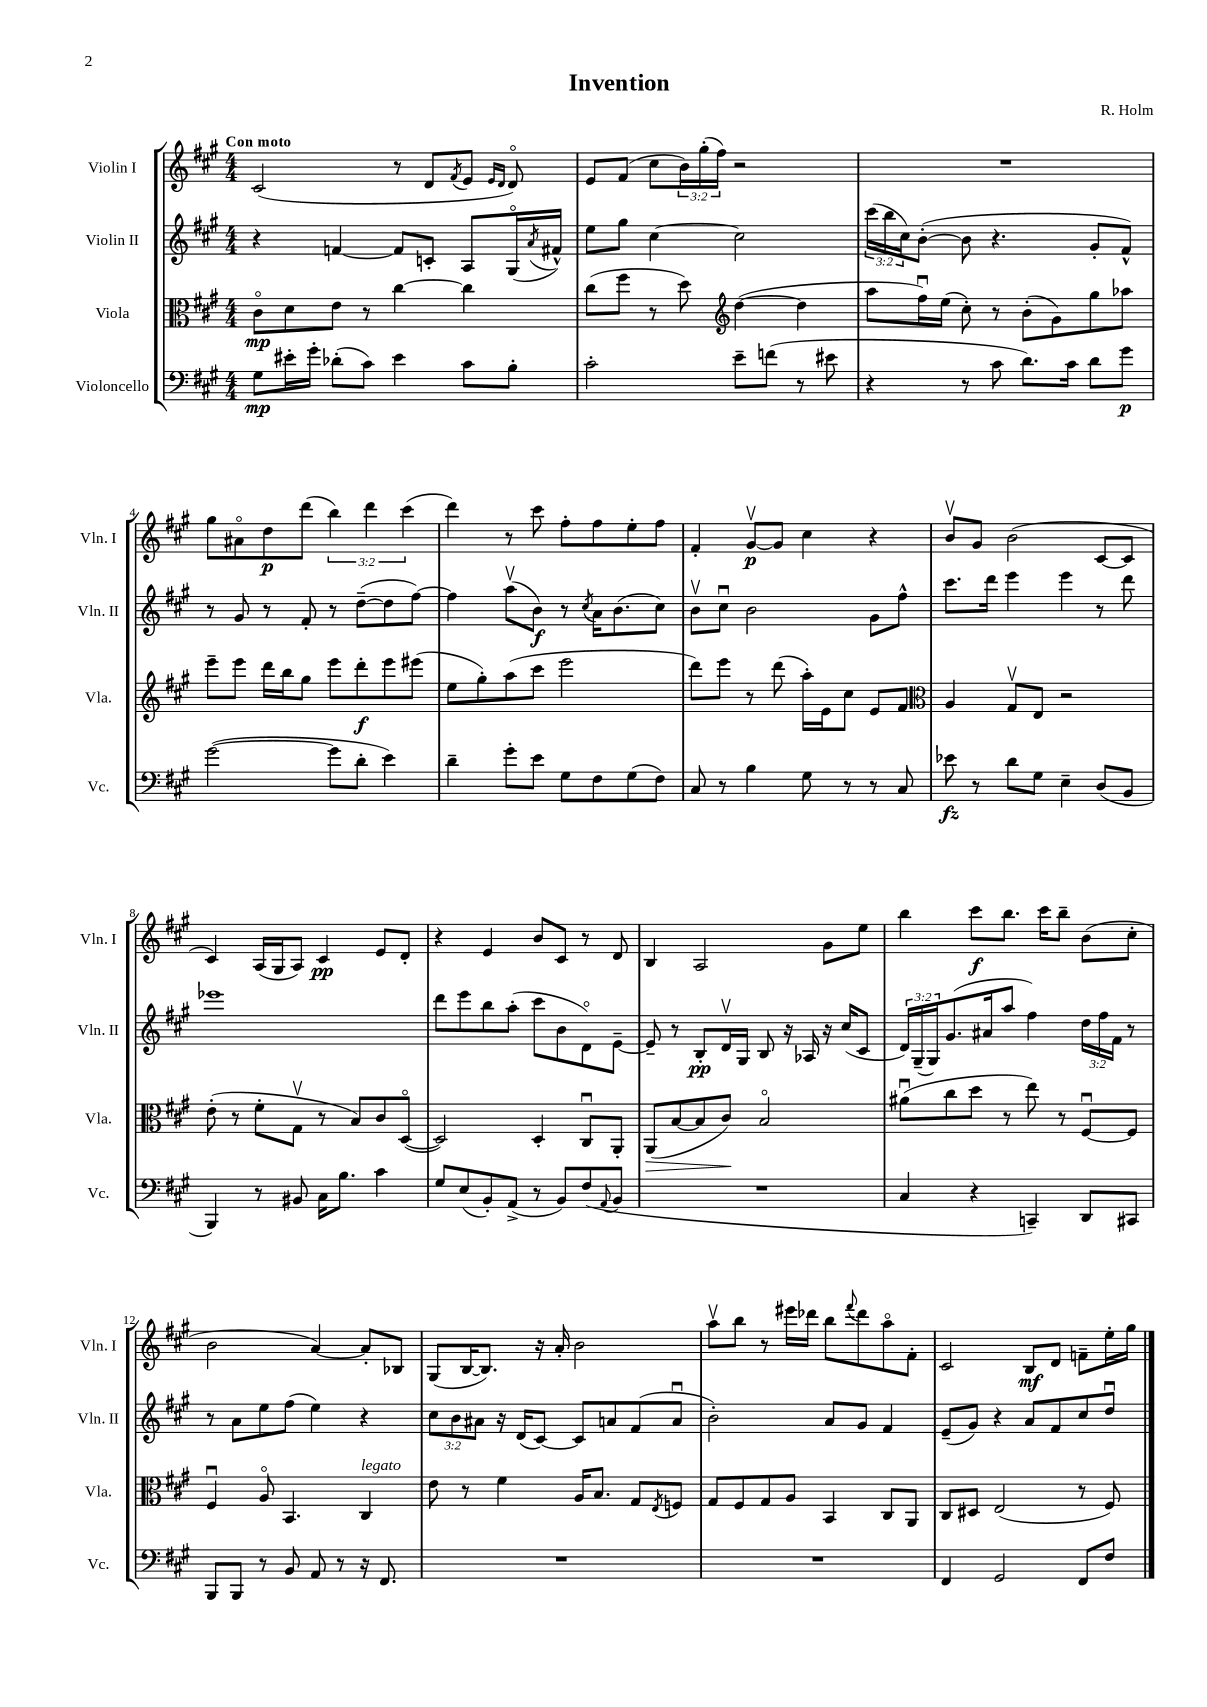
\header { title = "Invention" composer = "R. Holm" }
<<
\new StaffGroup <<
\new Staff = "s0" \with { instrumentName = "Violin I" shortInstrumentName = "Vln. I" } {
    \clef treble \key a \major \numericTimeSignature \time 4/4 \override Staff.TupletNumber.text = #tuplet-number::calc-fraction-text \tempo "Con moto"
    cis'2( r8 d'8 \acciaccatura { fis'8 } e'8 \grace { e'16 d'16 } d'8\flageolet) |
    e'8 fis'8( cis''8 \tuplet 3/2 { b'16) gis''16-.( fis''16) } r2 |
    R1 |
    gis''8 ais'8\flageolet d''8\p d'''8( \tuplet 3/2 { b''4) d'''4 cis'''4( } |
    d'''4) r8 cis'''8 fis''8-. fis''8 e''8-. fis''8 |
    fis'4-. gis'8~\upbow\p gis'8 cis''4 r4 |
    b'8\upbow gis'8 b'2( cis'8~ cis'8 |
    cis'4) a16( gis16 a8) cis'4\pp e'8 d'8-. |
    r4 e'4 b'8 cis'8 r8 d'8 |
    b4 a2 gis'8 e''8 |
    b''4 cis'''8\f b''8. cis'''16 b''8-- b'8( cis''8-. |
    b'2 a'4~) a'8-. bes8 |
    gis8( b16~ b8.) r16 a'16-. b'2 |
    a''8\upbow b''8 r8 eis'''16 des'''16 b''8 \appoggiatura { fis'''8 } des'''8 a''8\flageolet fis'8-. |
    cis'2 b8\mf d'8 f'8-- e''16-. gis''16 \bar "|." |
}
\new Staff = "s1" \with { instrumentName = "Violin II" shortInstrumentName = "Vln. II" } {
    \clef treble \key a \major \numericTimeSignature \time 4/4 \override Staff.TupletNumber.text = #tuplet-number::calc-fraction-text
    r4 f'4~ f'8 c'8-. a8 gis16\flageolet( \acciaccatura { a'8 } fis'16-^) |
    e''8 gis''8 cis''4~ cis''2 |
    \tuplet 3/2 { cis'''16( b''16 cis''16) } b'8~-.( b'8 r4. gis'8-. fis'8-^) |
    r8 gis'8 r8 fis'8-. r8 d''8~--( d''8 fis''8~) |
    fis''4 a''8\upbow( b'8\f) r8 \acciaccatura { cis''8 } a'16 b'8.( cis''8) |
    b'8\upbow cis''8\downbow b'2 gis'8 fis''8-^ |
    cis'''8. d'''16 e'''4 e'''4 r8 d'''8 |
    ees'''1 |
    d'''8 e'''8 b''8 a''8-.( cis'''8 b'8 d'8\flageolet) e'8~-- |
    e'8-- r8 b8-.\pp d'16\upbow gis16 b8 r16 aes16 r16 cis''16( cis'8 |
    \tuplet 3/2 { d'16) gis16--( gis16) } gis'8.( ais'16 a''8 fis''4) \tuplet 3/2 { d''16 fis''16 fis'16 } r8 |
    r8 a'8 e''8 fis''8( e''4) r4 |
    \tuplet 3/2 { cis''8 b'8 ais'8 } r16 d'16( cis'8~) cis'8 a'8 fis'8( a'8\downbow |
    b'2-.) a'8 gis'8 fis'4 |
    e'8--( gis'8) r4 a'8 fis'8 cis''8 d''8\downbow \bar "|." |
}
\new Staff = "s2" \with { instrumentName = "Viola" shortInstrumentName = "Vla." } {
    \clef alto \key a \major \numericTimeSignature \time 4/4
    cis'8\flageolet\mp d'8 e'8 r8 cis''4~ cis''4 |
    cis''8( fis''8 r8 d''8) \clef treble d''4~( d''4 |
    a''8 fis''16\downbow) e''16( cis''8-.) r8 b'8-.( gis'8) gis''8 aes''8 |
    e'''8-- e'''8 d'''16 b''16 gis''8 e'''8 d'''8-.\f e'''8 eis'''8( |
    e''8 gis''8-.) a''8( cis'''8 e'''2 |
    d'''8) e'''8 r8 d'''8( a''16-.) e'16 cis''8 e'8 fis'8 |
    \clef alto a4 gis8\upbow e8 r2 |
    e'8-.( r8 fis'8-. gis8\upbow r8 b8) cis'8 d8~\flageolet( |
    d2) d4-. cis8\downbow a,8-. |
    a,8\>( b8~ b8 cis'8\!) b2\flageolet |
    ais'8\downbow( cis''8 d''8 r8 e''8) r8 fis8~\downbow fis8 |
    fis4\downbow a8\flageolet b,4. cis4^\markup { \italic "legato" } |
    e'8 r8 fis'4 a16 b8. gis8 \acciaccatura { e8 } f8 |
    gis8 fis8 gis8 a8 b,4 cis8 a,8 |
    cis8 dis8 e2( r8 fis8) \bar "|." |
}
\new Staff = "s3" \with { instrumentName = "Violoncello" shortInstrumentName = "Vc." } {
    \clef bass \key a \major \numericTimeSignature \time 4/4
    gis8\mp eis'16-. gis'16-. des'8-.( cis'8) eis'4 cis'8 b8-. |
    cis'2-. e'8-- f'8( r8 eis'8 |
    r4 r8 cis'8 d'8.) cis'16 d'8 gis'8\p |
    gis'2~( gis'8 d'8-. e'4) |
    d'4-- gis'8-. e'8 gis8 fis8 gis8( fis8) |
    cis8 r8 b4 gis8 r8 r8 cis8 |
    ees'8\fz r8 d'8 gis8 e4-- d8( b,8 |
    b,,4) r8 bis,8 cis16 b8. cis'4 |
    gis8 e8( b,8-.) a,8->( r8 b,8) fis8( \appoggiatura { a,8 } b,8 |
    R1 |
    cis4 r4 c,4--) d,8 cis,8 |
    b,,8 b,,8 r8 b,8 a,8 r8 r16 fis,8. |
    R1 |
    R1 |
    fis,4 gis,2 fis,8 fis8 \bar "|." |
}
>>
>>
